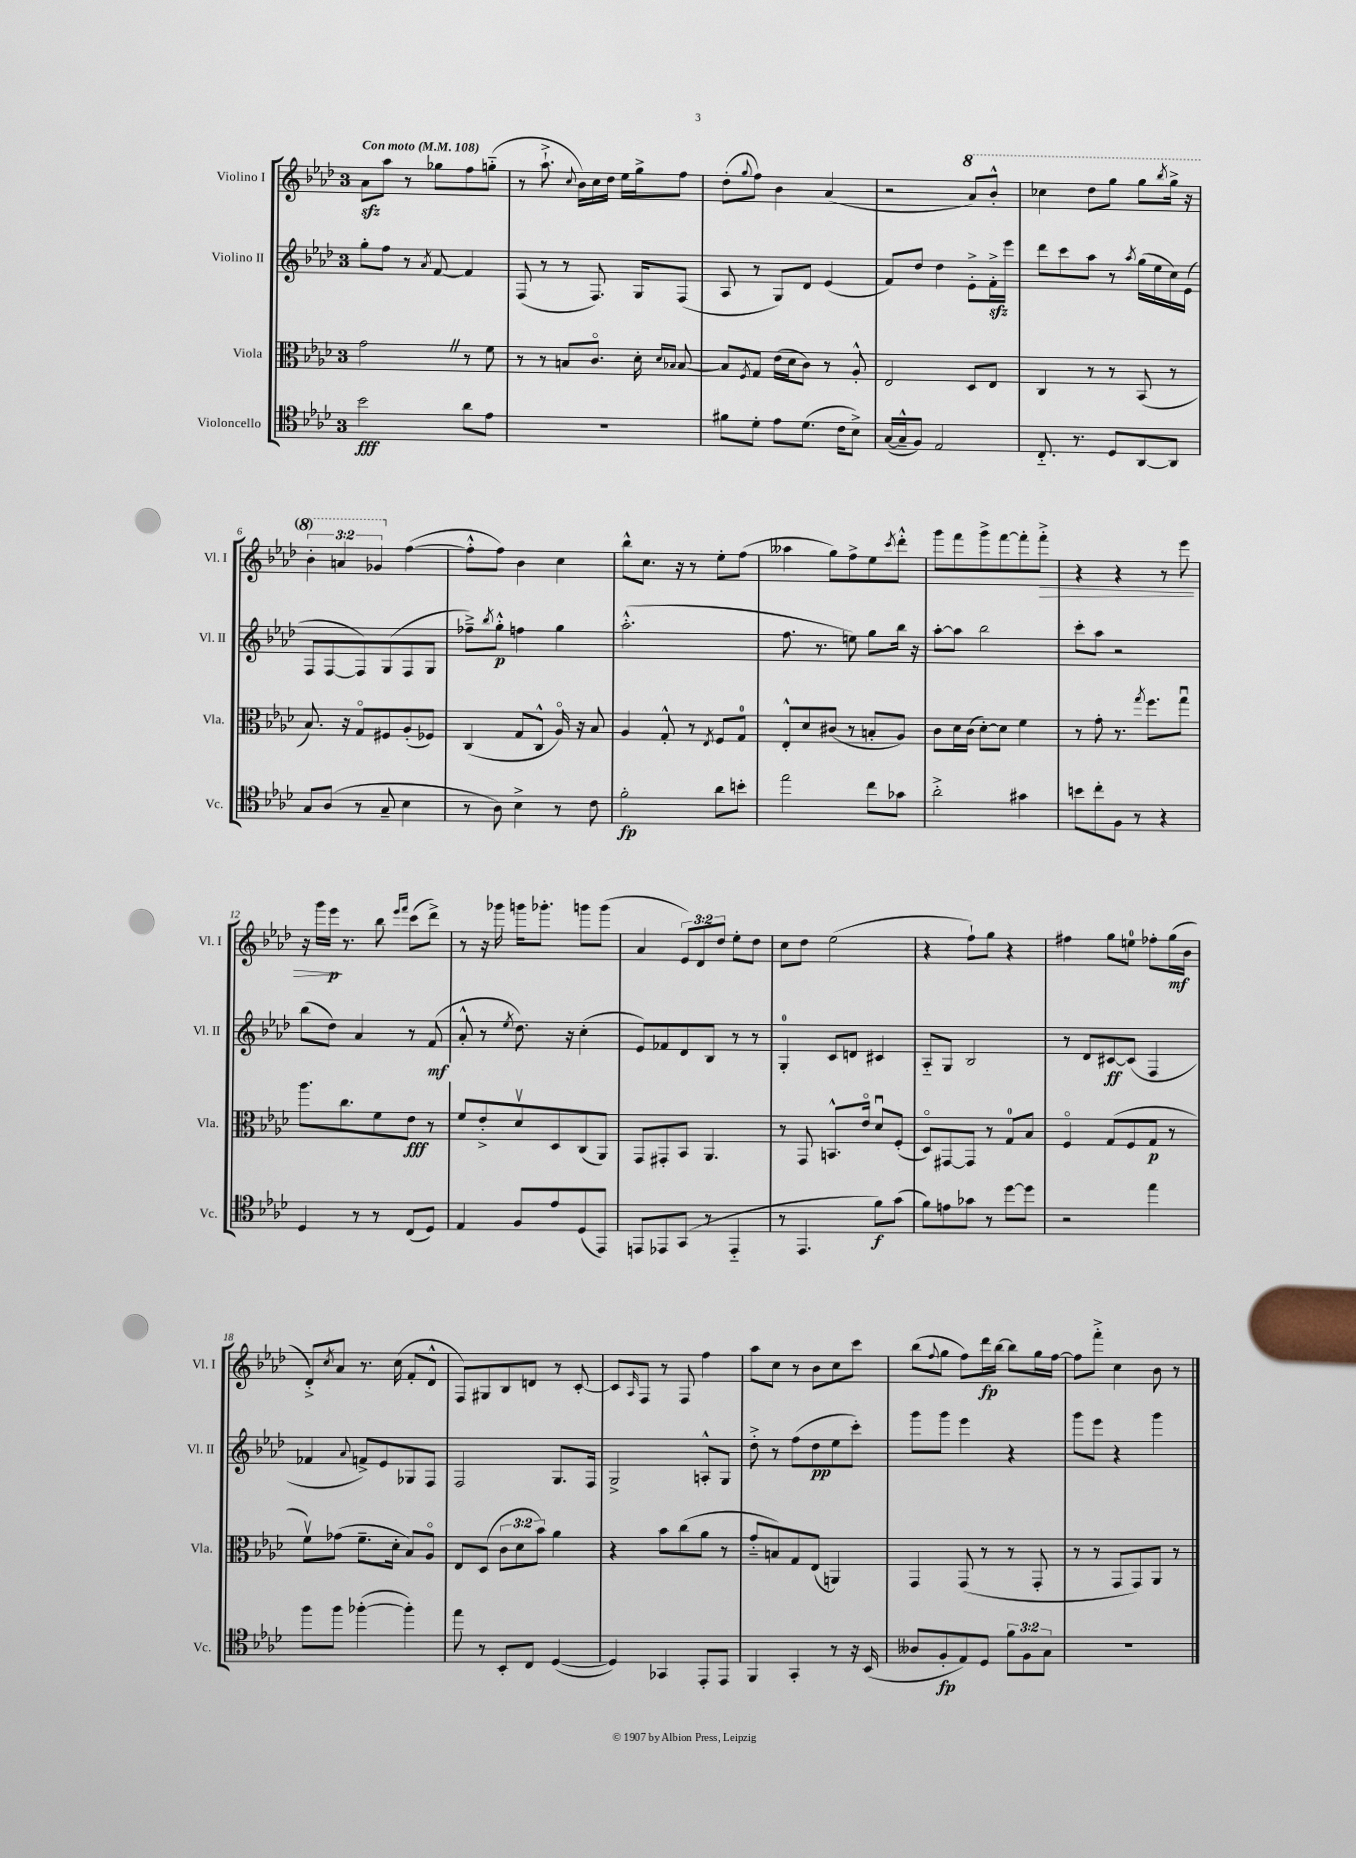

**kern	**kern	**kern	**kern
*staff4	*staff3	*staff2	*staff1
*clefC4	*clefC3	*clefG2	*clefG2
*k[b-e-a-d-]	*k[b-e-a-d-]	*k[b-e-a-d-]	*k[b-e-a-d-]
*M3/4	*M3/4	*M3/4	*M3/4
*MM108	*MM108	*MM108	*MM108
2b-	2g	8gg'	8a-
.	.	8ff	8aa-
.	.	8r	8r
.	.	8qa-	.
.	.	[8f	8gg-
8a-	8r	4f]	8ff
8e-	8f	.	(8gg'~
=	=	=	=
2.r	8r	(8F	8r
.	8r	8r	8.aa-`^
.	8B	8r	.
.	.	.	8qqcc
.	.	.	16b-)
.	8.co	8.F)	16cc
.	.	.	16dd-
.	.	.	16ee-
.	16d-'	16G	16gg^
.	16qqd-	.	.
.	16qqB-	.	.
.	[8B-	(8F	8ff
=	=	=	=
8f#	8B-]	8A-	(8dd-'
.	8qF	.	8qqgg
8d-'	8G	8r	8ff)
8e-	(16e-	8G)	4b-
.	16d-	.	.
(8.d-	8c)	8d-	.
.	8r	(4e-	(4a-
16c	.	.	.
8B-^)	8A-'^^	.	.
=	=	=	=
([16G	2E-	8f)	2r
16G~^^]	.	.	.
8F)	.	8dd-	.
2E-	.	4dd-	.
.	8D-	8e-'^	8aa-)
.	8E-	16f'^	8bb-'^^
.	.	16eee-	.
=	=	=	=
8.C'~	4C	8ddd-	4ccc-
.	.	8ccc	.
8.r	.	.	.
.	8r	8aa-	8ddd-
8D-	8r	8r	8ggg
.	.	8qaa-	.
[8AA-	(8BB-	(16gg	8ggg
.	.	16ee-	.
.	.	.	8qbbb-
8AA-]	8r	16cc)	16ggg^
.	.	(16e-	16r
=	=	=	=
8G	8.B-)	8F	6bb-'
(8A-	.	[8F	.
.	.	.	6aa
.	16r	.	.
8r	8Go	8F])	.
.	.	.	6gg-
8G~	8F#	(8G	.
4B-	(8A-'	8F	([4ff
.	8F-)	8G	.
=	=	=	=
8r	(4C	8ff-~^)	8ff'^^]
.	.	8qbb-	.
8A-)	.	8gg'^^	8ff)
4B-^	8G	4ff	4b-
.	8C^^	.	.
8r	16A-o)	4gg	4cc
.	16r	.	.
8c	8B-	.	.
=	=	=	=
2f'	4A-	(2.aa-'^^	8bb-^^
.	.	.	8.cc
.	8G'^^	.	.
.	.	.	16r
.	8r	.	8r
.	8qE-	.	.
8a-	8F	.	8ee-'
8b'	8G	.	(8ff
=	=	=	=
2ee-	8E-'^^	8.ff	4aa--
.	8d-	.	.
.	.	8.r	.
.	(8c#	.	8gg)
.	8r	8ee)	8ff^
8cc	8B'	8gg	8ee-
.	.	.	8qccc
8g-	8A-)	16bb-	8ddd-'^^
.	.	16r	.
=	=	=	=
2a-'^	8c	[8aa-'	8ggg
.	16d-	8aa-]	8fff
.	(16c	.	.
.	[8d-')	2bb-	8ggg^
.	8d-]	.	[8fff
4g#	4f	.	8fff']
.	.	.	8fff'^
=	=	=	=
8b	8r	8ccc'	4r
8cc'	8g'	8aa-	.
8F	8.r	2r	4r
8r	.	.	.
.	8qgg	.	.
.	8.ff	.	.
4r	.	.	8r
.	8ggu	.	8eee-
=	=	=	=
4D-	8.aa-	(8bb-	16r
.	.	.	16ggg
.	.	8dd-)	16eee-
.	8.cc	.	8.r
8r	.	4a-	.
8r	8f	.	8bb-
.	.	.	16qqeee-
.	.	.	16qqfff
(8C	8e-	8r	(8ccc
8D-)	8r	(8f	8ddd-^)
=	=	=	=
4E-	8f	8a-'^^	8r
.	8e-'^	8r	16r
.	.	.	16ggg-
.	.	8qee-	.
8F	8d-v	8.dd-)	16ggg
.	.	.	8.ggg-'
8e-	8D-	.	.
.	.	16r	.
(8D-	(8C	(4cc'	8ggg
8EE-)	8AA-)	.	(8ggg
=	=	=	=
8EE	8GG	8e-)	4a-
8EE-	8GG#'	8f-	.
(8GG	8BB-	8d-	12e-)
.	.	.	12d-
8r	4.AA-	8B-	.
.	.	.	12dd-
4EE-'~	.	8r	8ee-'
.	.	8r	8dd-
=	=	=	=
8r	8r	4G'	8cc
4.EE-	8GG	.	8dd-
.	8.BB^^	8c	(2ee-
.	.	8d	.
.	16e-o	.	.
8f)	8d-u	4c#	.
(8g	(8F'	.	.
=	=	=	=
8f)	8D-o)	8A-'~	4r
8e	[8GG#	8G	.
8g-	8GG#]	2B-	8ff`)
8r	8r	.	8gg
[8dd-	8G	.	4r
8dd-]	8B-	.	.
=	=	=	=
2r	4Fo	8r	4ff#
.	.	8d-	.
.	(8G	[8c#	8gg
.	8F	(8c#]	8ee
4ee-	8G	4F	8ff-'
.	8r	.	(16gg
.	.	.	16b-
=	=	=	=
8ff	8fv)	4f-	8d-'^)
.	.	.	8qcc
8ff	(8g-	.	8a-
.	.	8qqa-	.
([4ff-'	8.f~	8f^)	8.r
.	.	8e-	.
.	16d-'	.	(16cc
4ff-'])	8B-)	8G-	8f'
.	8A-o	8F	8d-^^
=	=	=	=
8ee-	8E-	2F	8F)
8r	(8D-	.	8G#
8BB-'	12c	.	8B-
.	12d-	.	.
8C	.	.	8d
.	12b-)	.	.
([4D-	4a-	8.G	8r
.	.	.	[8c'
.	.	16F	.
=	=	=	=
4D-])	4r	2G^	8c]
.	.	.	16qqA-
.	.	.	8F
4GG-	8b-	.	8r
.	(8cc	.	8F
8EE-'	8a-	8A'^^	4ff
8EE-	8r	8G	.
=	=	=	=
4FF	8g'~	8dd-'^	8aa-
.	8B)	8r	8cc
4GG'	8G	(8ff	8r
.	(8E-	8dd-	8b-
8r	4AA)	8ee-	8cc
16r	.	8ccc')	8ccc
(16BB-	.	.	.
=	=	=	=
8A--	4GG	8ggg	(8bb-
.	.	.	8qqff
8F'	.	8ggg	8gg
8E-)	(8GG	4eee-	8ff)
8D-	8r	.	16ddd-
.	.	.	[16bb-
12f	8r	4r	8bb-]
12F	.	.	.
.	8GG'	.	16gg
12G	.	.	.
.	.	.	[16ff
=	=	=	=
2.r	8r	8ggg	8ff]
.	8r	8eee-	8fff'^
.	8GG	4r	4cc
.	8GG)	.	.
.	8AA-	4ggg	8b-
.	8r	.	8r
==	==	==	==
*-	*-	*-	*-
